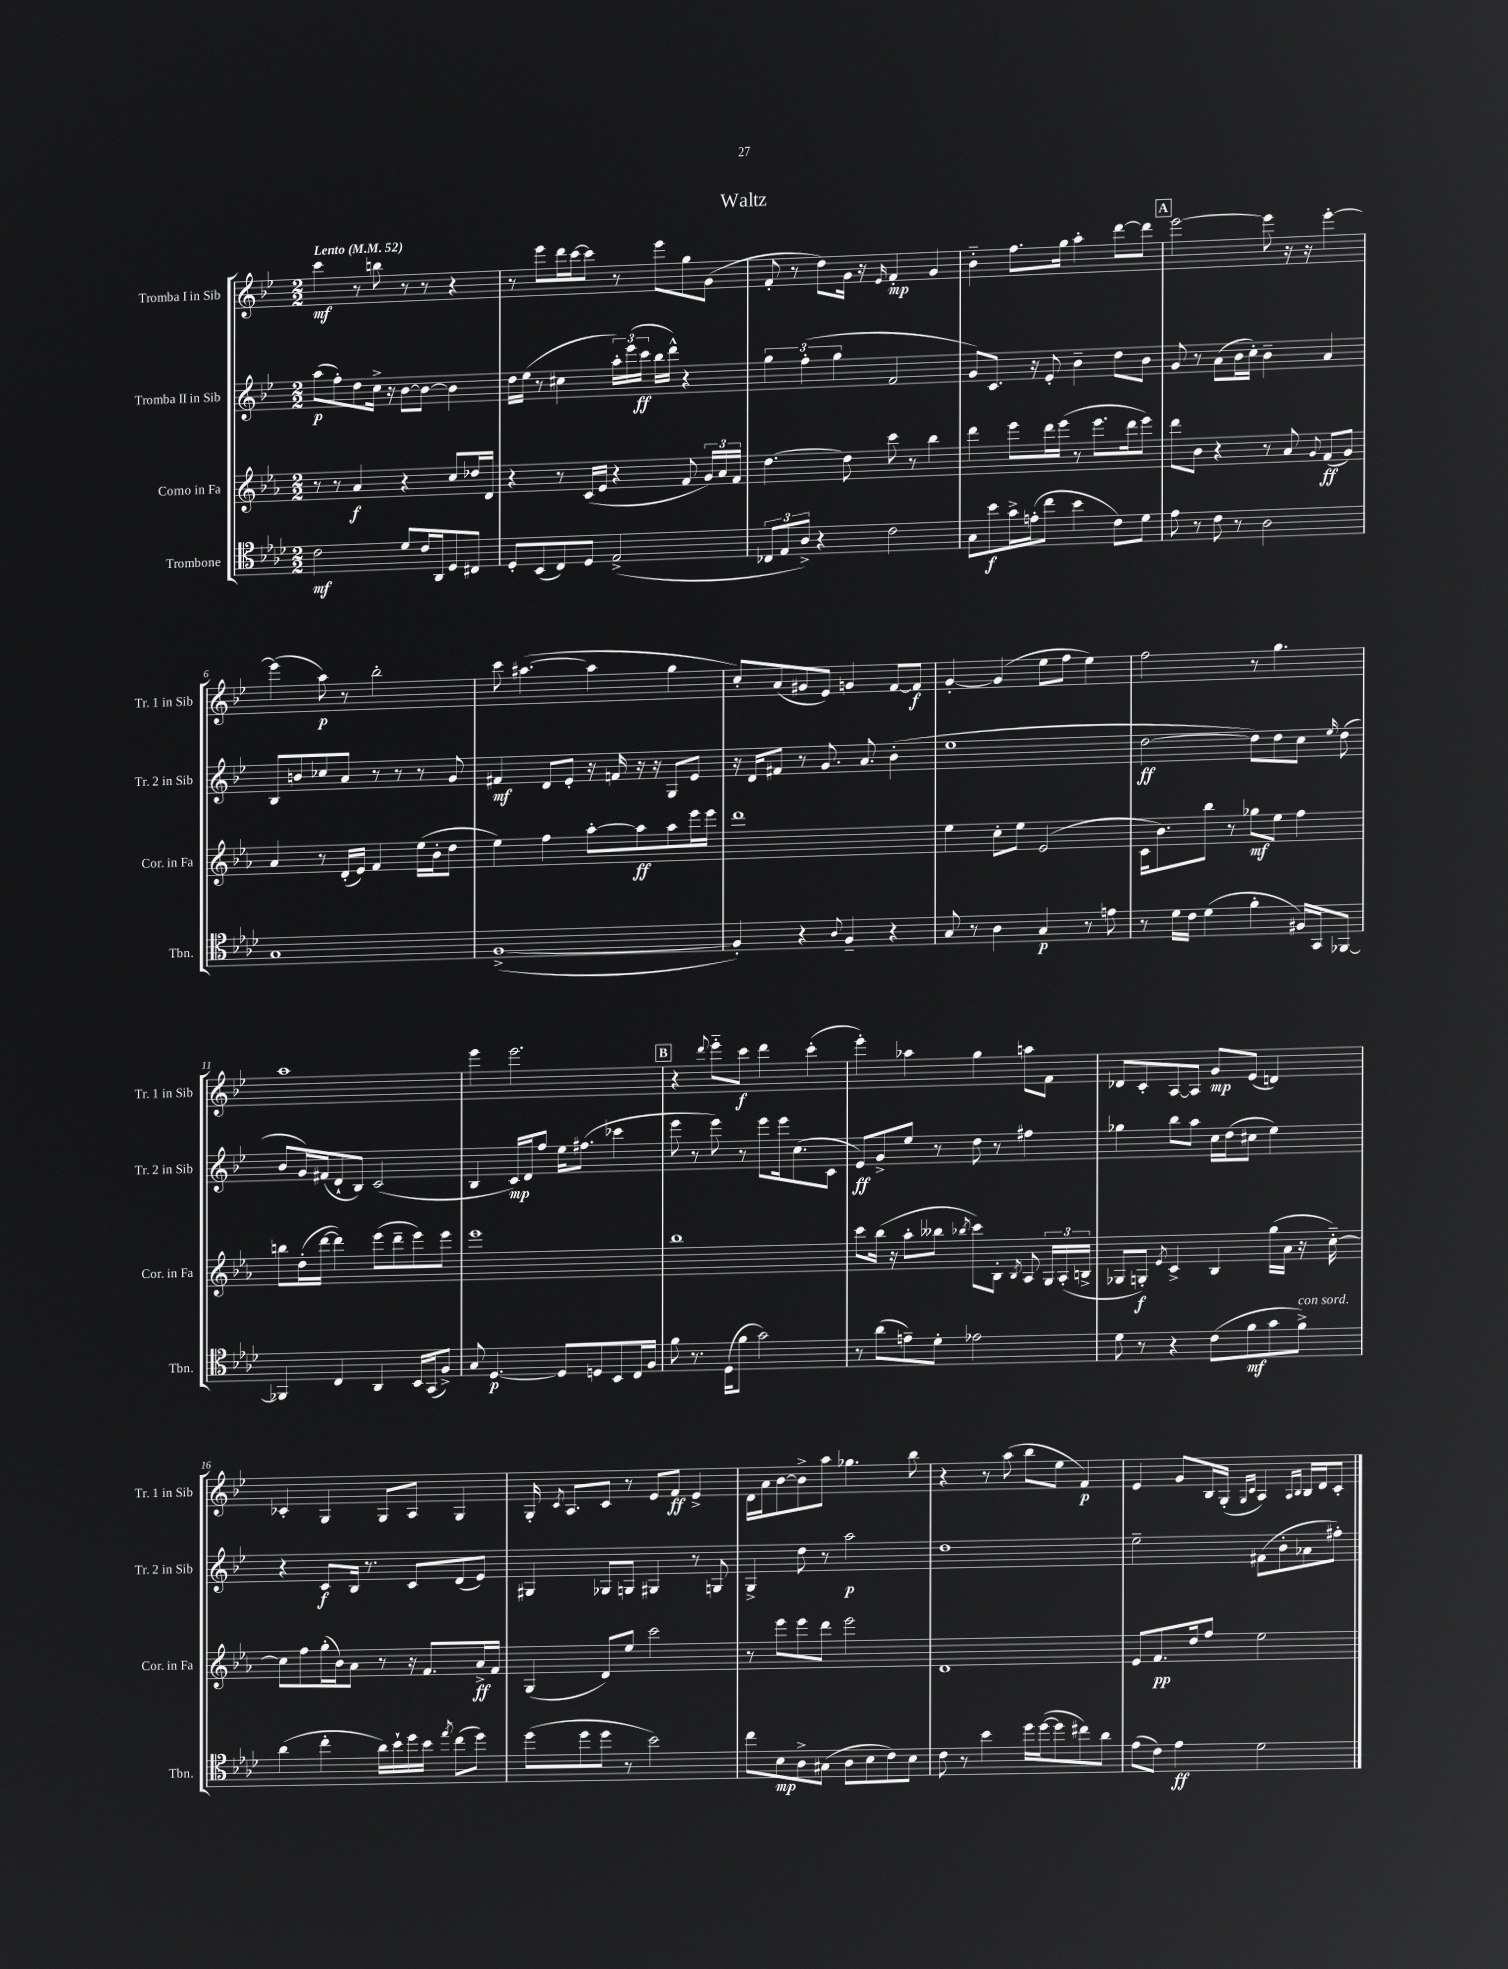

**kern	**kern	**kern	**kern
*staff4	*staff3	*staff2	*staff1
*clefC4	*clefG2	*clefG2	*clefG2
*k[b-e-a-d-]	*k[b-e-a-]	*k[b-e-]	*k[b-e-]
*M2/2	*M2/2	*M2/2	*M2/2
*MM52	*MM52	*MM52	*MM52
2c	8r	(8aa	4ccc
.	8r	8ff')	.
.	4a-	8dd	8r
.	.	16cc^	8bb
.	.	16r	.
8d-	4r	[8b-	8r
16c	.	8b-_	8r
16AA-	.	.	.
8D-	8cc	4b-]	4r
8C#	16dd-	.	.
.	16d	.	.
=	=	=	=
8D-'	4r	16dd	8r
.	.	(16ee-	.
(8BB-	.	8r	8eee-
8C)	8r	4cc#	16ddd
.	.	.	[16ccc
8D-	(16c	.	8ccc]
.	16e-	.	.
(2E-^	4r	24aa')	8r
.	.	(24eee-	.
.	.	24ccc	.
.	.	16bb-	8eee-
.	.	16ddd^^)	.
.	8f	4r	8gg
.	24g)	.	(8g
.	24a-	.	.
.	24f	.	.
=	=	=	=
12C-	[4.dd	6gg	8f'
12E-	.	.	.
.	.	.	8r
12A-^)	.	(6ff'	.
4r	.	.	8dd)
.	.	6gg	.
.	8dd]	.	16g
.	.	.	16r
.	.	.	16qqe-
2c	8ccc	2f	4f'
.	8r	.	.
.	4bb-	.	4g
=	=	=	=
8G	4ddd	8g)	4b-'~
8b-	.	8.c	.
16g^	8eee-	.	8.ff
(16e'	.	16r	.
8cc	16ddd	8e-'	.
.	(16eee-	.	16gg
4b-	8r	4b-~	4aa'
.	8.eee-	.	.
8c)	.	8dd	[8ddd
.	16ddd	.	.
8d-	8eee-)	8b-	8ddd]
=	=	=	=
8e-	8ddd	8g	[2eee-
8r	8b-	8r	.
8c	4r	(8a	.
8r	.	16b-	.
.	.	16cc')	.
2A-	8r	4b-~	8eee-]
.	8a-	.	16r
.	.	.	16r
.	8qqg	.	.
.	(8f	4a	[4eee-'
.	8g)	.	.
=	=	=	=
1G	4a-	8B-	(4eee-]
.	.	8b	.
.	8r	8cc-	8aa)
.	(16d'	8a	8r
.	16e-)	.	.
.	4f	8r	2bb-'
.	.	8r	.
.	(16ee-	8r	.
.	16b-'	.	.
.	8dd	8g	.
=	=	=	=
([1F^	4ee-)	4f#	8ccc
.	.	.	([4.aa#
.	4ff	8d	.
.	.	8e-'	.
.	[8aa-'	16r	4aa#]
.	.	16f	.
.	8aa-]	16r	.
.	.	16r	.
.	8aa-	8G	4gg
.	16eee-	8e-	.
.	16eee-	.	.
=	=	=	=
4F'])	1ddd	16r	8cc')
.	.	16d	.
.	.	8f#	(8a
4r	.	8r	8g#
.	.	8.g	8e-)
8qqA-	.	.	.
4F~	.	.	4g
.	.	8.a	.
4r	.	(4b-'	[8f
.	.	.	8f]
=	=	=	=
8G	4ee-	1ee-	[4g'
8r	.	.	.
4A-	8cc'	.	(4g]
.	8ee-	.	.
4G	(2e-	.	8ee-
.	.	.	8ff
8r	.	.	4ee-)
8e	.	.	.
=	=	=	=
8r	16c	[2dd	2ff
.	8.b-)	.	.
16d-	.	.	.
16c	.	.	.
(4d-	8bb-	.	.
.	8r	.	.
4f'	8gg-	8dd])	8r
.	8ee-	8dd	4.gg
16F#)	4ff	8cc	.
16GG	.	.	.
.	.	16qqee-	.
[8FF-	.	(8dd	.
=	=	=	=
4FF-]	8bb	8b-	1aa
.	(16dd'	16g)	.
.	[16ddd	(16f#	.
4C	4ddd])	8d`	.
.	.	8B-)	.
4AA-	(8eee-	(2c	.
.	8ddd~	.	.
16BB-	8eee-)	.	.
(16GG	.	.	.
8F^)	8eee-	.	.
=	=	=	=
8G	1eee-	4B-	4eee-
[4.D-	.	.	.
.	.	16c)	2.eee-
.	.	16d	.
.	.	8ff	.
8D-]	.	16ee-	.
.	.	(8.ff#	.
8D	.	.	.
8BB-	.	4ccc-	.
16C	.	.	.
16F	.	.	.
=	=	=	=
8f	1bb-	8eee-	4r
8.r	.	8r	.
.	.	.	8qqddd
.	.	8eee-)	8eee-'~
(16D-	.	.	.
8f	.	8r	8ccc
2g)	.	8eee-	4ddd
.	.	16eee-	.
.	.	(8.cc	.
.	.	.	(4ccc'
.	.	8c	.
=	=	=	=
8r	8ccc	8e-)	4eee-')
(8a-	(16bb-	8g^	.
.	16r	.	.
8e~)	8aa-'	8ee-	4aa-
8d-'	8bb--	8r	.
.	8qbb-	.	.
2e-	8ccc)	8dd	4gg
.	8B-'	8r	.
.	8qB-	.	.
.	8A-	4ff#	8aa
.	24G	.	8f
.	(24A-'	.	.
.	24B^	.	.
=	=	=	=
8d-	8G-	4gg-	8d-
8r	8G')	.	8c'
.	8qe-	.	.
4r	4c^	8bb-	[8A
.	.	8aa	8A]
(8c	4B-	16cc	8g
.	.	(16dd	.
8f	.	8cc#	(8e-
8g	(16gg	4ee-)	4d)
.	16a-	.	.
8f^)	16r	.	.
.	[16cc'~)	.	.
=	=	=	=
(4a-	8cc]	4r	4c-'
.	8ff	.	.
4cc'	(16gg'	8c	4G
.	16b-)	.	.
.	8a-	16B-	.
.	.	8.r	.
16a-)	8r	.	8G
16b-`	.	.	.
16dd-	16r	8c	8A
16b-	8.f	.	.
8qee-	.	.	.
(8cc	.	(8d	4G
8dd-)	16a-^	8e-)	.
.	16f	.	.
=	=	=	=
(8dd-	(4G	4G#	16G'
.	.	.	8qc
.	.	.	8.A
8dd-	.	.	.
8dd-	8d)	8G-	8c
8r	8ee-	8G	8r
2b-)	2ccc	4G#	8e-
.	.	.	8f
.	.	8r	4e-^
.	.	8G	.
=	=	=	=
8cc	8r	4G^	16d
.	.	.	16a
8B-	8eee-	.	[8b-
8A-^	8eee-	8dd	8b-^]
(8G#	8ddd	8r	8aa
8A-	2eee-	2aa	4.gg-
8B-	.	.	.
8c)	.	.	.
8B-	.	.	8bb-
=	=	=	=
8c	1d	1dd	4r
8r	.	.	.
4b-	.	.	8r
.	.	.	(8aa
16dd-	.	.	8bb-
([16dd-	.	.	.
8dd-]	.	.	8ee-
8cc#)	.	.	4f)
8a-	.	.	.
=	=	=	=
(8e-	8e-	2ee-~	4e-
8c)	8.f	.	.
4e-	.	.	8g
.	16dd	.	.
.	8ff	.	16B-
.	.	.	(16G'
.	.	.	16qqG
.	.	.	16qqc
2d-	2ee-	(8f#	4A)
.	.	8b-'	.
.	.	.	16qqA
.	.	.	16qqB-
.	.	8a-	16B-
.	.	.	16d
.	.	8ff#')	8c'
==	==	==	==
*-	*-	*-	*-
